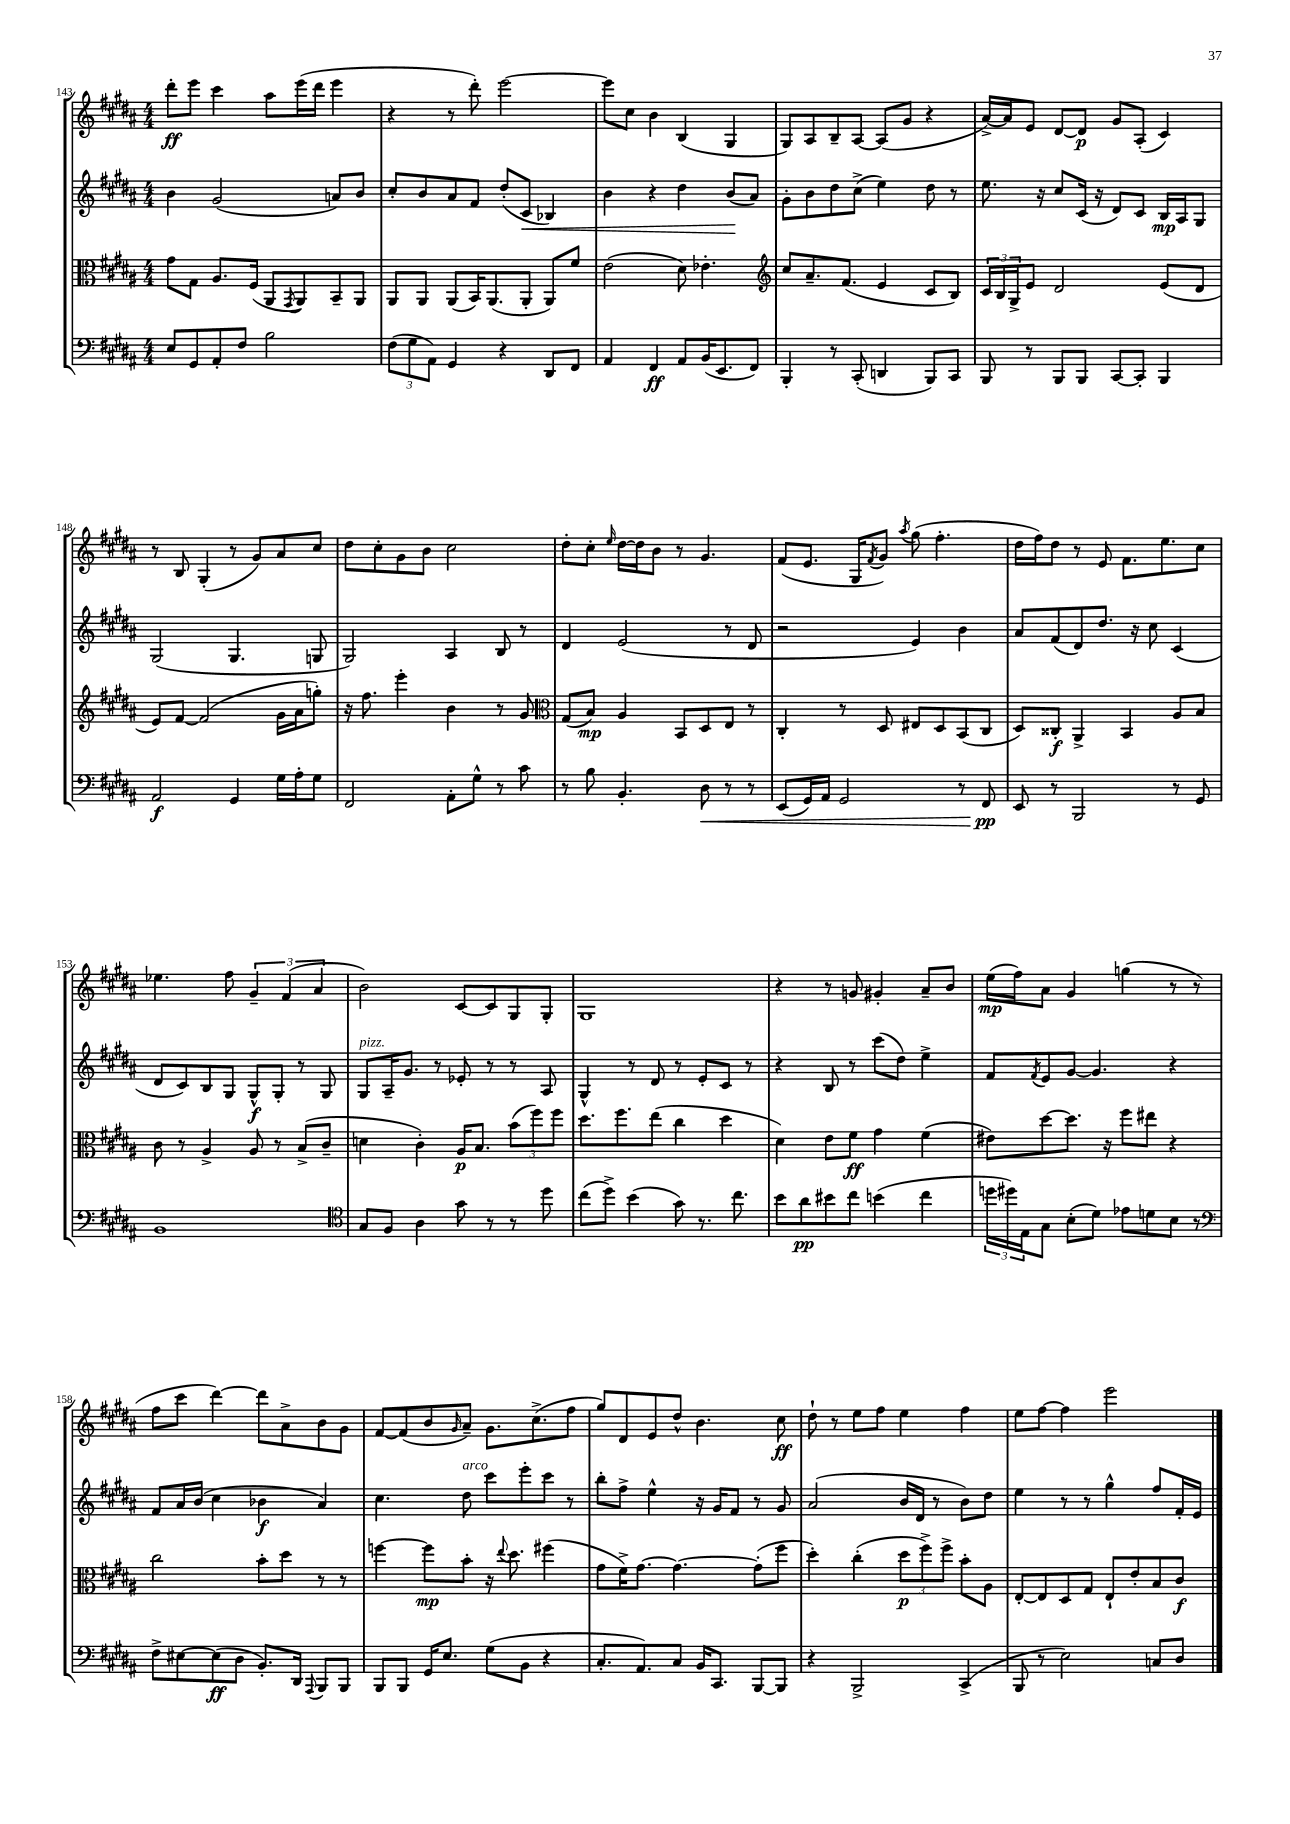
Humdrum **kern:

**kern	**dynam	**kern	**dynam	**kern	**dynam	**kern	**dynam
*part4	*part4	*part3	*part3	*part2	*part2	*part1	*part1
*staff4	*staff4	*staff3	*staff3	*staff2	*staff2	*staff1	*staff1
*clefF4	*	*clefC3	*	*clefG2	*	*clefG2	*
*k[f#c#g#d#a#]	*	*k[f#c#g#d#a#]	*	*k[f#c#g#d#a#]	*	*k[f#c#g#d#a#]	*
*M4/4	*	*M4/4	*	*M4/4	*	*M4/4	*
=143	=143	=143	=143	=143	=143	=143	=143
8E/L	.	8g#\L	.	4b\	.	8ddd#'\L	ff
8GG#/	.	8G#\J	.	.	.	8eee\J	.
8AA#'/	.	8.A#/L	.	(2g#/	.	4ccc#\	.
8F#/J	.	.	.	.	.	.	.
.	.	(16F#/Jk	.	.	.	.	.
2B\	.	8AA#/L	.	.	.	8aa#\L	.
.	.	8qGG#/	.	.	.	.	.
.	.	8AA#/)	.	.	.	(16eee\L	.
.	.	.	.	.	.	16ddd#\JJ	.
.	.	8BB~/	.	8an/L)	.	4eee\	.
.	.	8AA#/J	.	8b/J	.	.	.
=144	=144	=144	=144	=144	=144	=144	=144
(12F#\L	.	8AA#/L	.	8cc#'/L	.	4r	.
12G#\	.	.	.	.	.	.	.
.	.	8AA#/J	.	8b/	.	.	.
12AA#\J)	.	.	.	.	.	.	.
4GG#/	.	(8AA#/L	.	8a#/	.	8r	.
.	.	16BB/K)	.	8f#/J	.	8ddd#'\)	.
.	.	(8.AA#/	.	.	.	.	.
4r	.	.	.	(8dd#'/L	.	[2eee\	.
!	!	!	!	!	!LO:HP:b	!	!
.	.	8AA#'/J	.	8c#/J	<	.	.
8DD#/L	.	8AA#/L)	.	4B-X/)	.	.	.
8FF#/J	.	8f#/J	.	.	.	.	.
=145	=145	=145	=145	=145	=145	=145	=145
4AA#/	.	(2e\	.	4b\	.	8eee\L]	.
.	.	.	.	.	.	8cc#\J	.
4FF#/	ff	.	.	4r	.	4b\	.
8AA#/L	.	8d#\)	.	4dd#\	.	(4B/	.
(16BB/K	.	4.e-X'\	.	.	.	.	.
8.EE/	.	.	.	.	.	.	.
.	.	.	.	(8b/L	.	4G#/	.
8FF#/J)	.	.	.	8a#/J)	[	.	.
=146	=146	=146	=146	=146	=146	=146	=146
*	*	*clefG2	*	*	*	*	*
4BBB'/	.	8cc#/L	.	8g#'\L	.	8G#/L)	.
.	.	8.a#~/	.	8b\	.	8A#/	.
8r	.	.	.	8dd#\	.	8B~/	.
.	.	(8.f#/J	.	.	.	.	.
(8CC#'/	.	.	.	(8cc#^\J	.	[8A#/J	.
4DDn/	.	4e/	.	4ee\)	.	(8A#/L]	.
.	.	.	.	.	.	8g#/J	.
8BBB/L)	.	8c#/L	.	8dd#\	.	4r	.
8CC#/J	.	8B/J)	.	8r	.	.	.
=147	=147	=147	=147	=147	=147	=147	=147
8BBB/	.	24c#/LL	.	8.ee\	.	[16a#^/LL)	.
.	.	24B/	.	.	.	.	.
.	.	.	.	.	.	16a#/J]	.
.	.	24G#^/J	.	.	.	.	.
8r	.	8e/J	.	.	.	8e/J	.
.	.	.	.	16r	.	.	.
8BBB/L	.	2d#/	.	8cc#/L	.	[8d#/L	.
8BBB/J	.	.	.	(16c#/Jk	.	8d#/J]	p
.	.	.	.	16r	.	.	.
[8CC#/L	.	.	.	8d#/L)	.	8g#/L	.
8CC#'/J]	.	.	.	8c#/J	.	(8A#'/J	.
4BBB/	.	(8e/L	.	16B/LL	mp	4c#/)	.
.	.	.	.	16A#/J	.	.	.
.	.	8d#/J	.	8G#/J	.	.	.
!!LO:LB:g=z
=148	=148	=148	=148	=148	=148	=148	=148
2AA#/	f	8e/L)	.	(2G#/	.	8r	.
.	.	[8f#/J	.	.	.	8B/	.
.	.	(2f#/]	.	.	.	(4G#'/	.
4GG#/	.	.	.	4.G#/	.	8r	.
.	.	.	.	.	.	8g#/L)	.
16G#\LL	.	16g#\LL	.	.	.	8a#/	.
16A#'\J	.	16a#\J	.	.	.	.	.
8G#\J	.	8ggn'\J)	.	8Gn/	.	8cc#/J	.
=149	=149	=149	=149	=149	=149	=149	=149
2FF#/	.	16r	.	2G#/)	.	8dd#\L	.
.	.	8.ff#\	.	.	.	.	.
.	.	.	.	.	.	8cc#'\	.
.	.	4eee'\	.	.	.	8g#\	.
.	.	.	.	.	.	8b\J	.
8AA#'\L	.	4b\	.	4A#/	.	2cc#\	.
8G#^^\J	.	.	.	.	.	.	.
8r	.	8r	.	8B/	.	.	.
8c#\	.	8g#/	.	8r	.	.	.
=150	=150	=150	=150	=150	=150	=150	=150
*	*	*clefC3	*	*	*	*	*
8r	.	(8G#/L	.	4d#/	.	8dd#'\L	.
8B\	.	8B/J)	mp	.	.	8cc#'\J	.
.	.	.	.	.	.	16qqee/	.
4.BB'/	.	4A#/	.	(2e/	.	[16dd#\LL	.
.	.	.	.	.	.	16dd#\J]	.
.	.	.	.	.	.	8b\J	.
.	.	8BB/L	.	.	.	8r	.
!	!LO:HP:b	!	!	!	!	!	!
8D#\	<	8D#/	.	.	.	4.g#/	.
8r	.	8E/J	.	8r	.	.	.
8r	.	8r	.	8d#/	.	.	.
=151	=151	=151	=151	=151	=151	=151	=151
(8EE/L	.	4C#'/	.	2r	.	(8f#/L	.
16GG#/L)	.	.	.	.	.	8.e/J	.
16AA#/JJ	.	.	.	.	.	.	.
2GG#/	.	8r	.	.	.	.	.
.	.	.	.	.	.	16G#/KL	.
.	.	.	.	.	.	8qf#/	.
.	.	8D#/	.	.	.	8g#/J)	.
.	.	.	.	.	.	8qaa#/	.
.	.	8E#X/L	.	4e/)	.	(8gg#\	.
.	.	8D#/	.	.	.	4.ff#'\	.
8r	.	(8BB/	.	4b\	.	.	.
8FF#/	pp	8C#/J	.	.	.	.	.
.	[	.	.	.	.	.	.
=152	=152	=152	=152	=152	=152	=152	=152
8EE/	.	8D#/L)	.	8a#/L	.	16dd#\LL	.
.	.	.	.	.	.	16ff#\J)	.
8r	.	8C##X'/J	f	(8f#/	.	8dd#\J	.
2BBB/	.	4AA#^/	.	8d#/)	.	8r	.
.	.	.	.	8.dd#/J	.	8e/	.
.	.	4BB/	.	.	.	8.f#\L	.
.	.	.	.	16r	.	.	.
.	.	.	.	8cc#\	.	.	.
.	.	.	.	.	.	8.ee\	.
8r	.	8A#/L	.	(4c#/	.	.	.
8GG#/	.	8B/J	.	.	.	8cc#\J	.
!!LO:LB:g=z
=153	=153	=153	=153	=153	=153	=153	=153
1BB	.	8c#\	.	8d#/L	.	4.ee-X\	.
.	.	8r	.	8c#/)	.	.	.
.	.	4A#^/	.	8B/	.	.	.
.	.	.	.	8G#/J	.	8ff#\	.
.	.	8A#/	.	8G#^^/L	f	6g#~/	.
.	.	8r	.	8G#'/J	.	.	.
.	.	.	.	.	.	(6f#/	.
.	.	(8B^/L	.	8r	.	.	.
.	.	.	.	.	.	6a#/	.
.	.	8c#~/J	.	8G#/	.	.	.
=154	=154	=154	=154	=154	=154	=154	=154
*clefC4	*	*	*	*	*	*	*
!	!	!	!	!LO:TX:a:i:t=pizz.	!	!	!
8G#/L	.	4dn\	.	8G#/L	.	2b\)	.
8F#/J	.	.	.	16A#~/K	.	.	.
.	.	.	.	8.g#/J	.	.	.
4A#\	.	4c#'\)	.	.	.	.	.
.	.	.	.	8r	.	.	.
8g#\	.	16A#/KL	p	8e-X'/	.	[8c#/L	.
.	.	8.B/J	.	.	.	.	.
8r	.	.	.	8r	.	8c#/]	.
8r	.	(12b\L	.	8r	.	8G#/	.
.	.	12ff#\)	.	.	.	.	.
8dd#\	.	.	.	8A#/	.	8G#'/J	.
.	.	12ff#\J	.	.	.	.	.
=155	=155	=155	=155	=155	=155	=155	=155
(8cc#\L	.	8.dd#\L	.	4G#^^/	.	1G#	.
8dd#^\J)	.	.	.	.	.	.	.
.	.	8.ff#\	.	.	.	.	.
(4b\	.	.	.	8r	.	.	.
.	.	(8ee\J	.	8d#/	.	.	.
8g#\)	.	4cc#\	.	8r	.	.	.
8.r	.	.	.	8e'/L	.	.	.
.	.	4dd#\	.	8c#/J	.	.	.
8.cc#\	.	.	.	.	.	.	.
.	.	.	.	8r	.	.	.
=156	=156	=156	=156	=156	=156	=156	=156
8b\L	.	4d#\)	.	4r	.	4r	.
8a#\	pp	.	.	.	.	.	.
8b#X\	.	8e\L	.	8B/	.	8r	.
8cc#\J	.	8f#\J	ff	8r	.	8gn/	.
(4bn\	.	4g#\	.	(8ccc#\L	.	4g#X'/	.
.	.	.	.	8dd#\J)	.	.	.
4cc#\	.	(4f#\	.	4ee^\	.	8a#~/L	.
.	.	.	.	.	.	8b/J	.
=157	=157	=157	=157	=157	=157	=157	=157
24ddn\LL	.	8e#X\L)	.	8f#/L	.	(16ee\LL	mp
24dd#X\)	.	.	.	.	.	.	.
.	.	.	.	.	.	16ff#\J)	.
24E\J	.	.	.	.	.	.	.
.	.	.	.	8qf#/	.	.	.
8G#\J	.	[8dd#\	.	8e/	.	8a#\J	.
(8B'\L	.	8.dd#\J]	.	[8g#/J	.	4g#/	.
8d#\J)	.	.	.	4.g#/]	.	.	.
.	.	16r	.	.	.	.	.
8e-X\L	.	8ff#\L	.	.	.	(4ggn\	.
8dn\	.	8ee#X\J	.	.	.	.	.
8B\J	.	4r	.	4r	.	8r	.
8r	.	.	.	.	.	8r	.
!!LO:LB:g=z
=158	=158	=158	=158	=158	=158	=158	=158
*clefF4	*	*	*	*	*	*	*
8F#^\L	.	2cc#\	.	8f#/L	.	8ff#\L	.
[8E#X\	.	.	.	16a#/L	.	8ccc#\J	.
.	.	.	.	(16b/JJ	.	.	.
(8E#\]	ff	.	.	4cc#\	.	[4ddd#\)	.
8D#\J	.	.	.	.	.	.	.
8.BB'/L)	.	8b'\L	.	4b-X\	f	8ddd#\L]	.
.	.	8dd#\J	.	.	.	8a#^\	.
16DD#/Jk	.	.	.	.	.	.	.
8qqAAA#/	.	.	.	.	.	.	.
8BBB/L	.	8r	.	4a#/)	.	8b\	.
8BBB/J	.	8r	.	.	.	8g#\J	.
=159	=159	=159	=159	=159	=159	=159	=159
8BBB/L	.	[4ffn\	.	4.cc#\	.	[8f#/L	.
8BBB/J	.	.	.	.	.	(8f#/]	.
16GG#/KL	.	8ff\L]	mp	.	.	8b/	.
8.E/J	.	.	.	.	.	.	.
.	.	.	.	.	.	16qqg#/	.
!	!	!	!	!LO:TX:a:i:t=arco	!	!	!
.	.	8b'\J	.	8dd#\	.	8a#~/J)	.
(8G#\L	.	16r	.	8ccc#\L	.	8.g#\L	.
.	.	8qqee/	.	.	.	.	.
.	.	8.dd#\	.	.	.	.	.
8BB\J	.	.	.	8eee'\	.	.	.
.	.	.	.	.	.	(8.cc#^\	.
4r	.	(4ff#X\	.	8ccc#\J	.	.	.
.	.	.	.	8r	.	8ff#\J	.
=160	=160	=160	=160	=160	=160	=160	=160
8.C#'/L	.	8g#\L	.	8bb'\L	.	8gg#/L)	.
.	.	16f#^\K)	.	8ff#^\J	.	8d#/	.
8.AA#/)	.	[8.g#\J	.	.	.	.	.
.	.	.	.	4ee^^\	.	8e/	.
8C#/J	.	4.g#\_	.	.	.	8dd#^^/J	.
16BB/KL	.	.	.	16r	.	4.b\	.
8.CC#/J	.	.	.	16g#/KL	.	.	.
.	.	.	.	8f#/J	.	.	.
[8BBB/L	.	(8g#'\L]	.	8r	.	.	.
8BBB/J]	.	8ff#\J	.	8g#/	.	8cc#\	ff
=161	=161	=161	=161	=161	=161	=161	=161
4r	.	4dd#'\)	.	(2a#/	.	8dd#`\	.
.	.	.	.	.	.	8r	.
2BBB^/	.	(4cc#'\	.	.	.	8ee\L	.
.	.	.	.	.	.	8ff#\J	.
.	.	12dd#\L	p	16b/LL	.	4ee\	.
.	.	.	.	16d#/JJ	.	.	.
.	.	12ff#^\)	.	.	.	.	.
.	.	.	.	8r	.	.	.
.	.	12ff#^\J	.	.	.	.	.
(4CC#^/	.	8b'\L	.	8b\L)	.	4ff#\	.
.	.	8A#\J	.	8dd#\J	.	.	.
=162	=162	=162	=162	=162	=162	=162	=162
8BBB/	.	[8E'/L	.	4ee\	.	8ee\L	.
8r	.	8E/]	.	.	.	[8ff#\J	.
2E\)	.	8D#/	.	8r	.	4ff#\]	.
.	.	8G#/J	.	8r	.	.	.
.	.	8E`/L	.	4gg#^^\	.	2eee\	.
.	.	8e'/	.	.	.	.	.
8Cn/L	.	8B/	.	8ff#/L	.	.	.
8D#/J	.	8c#/J	f	16f#'/L	.	.	.
.	.	.	.	16e/JJ	.	.	.
==	==	==	==	==	==	==	==
*-	*-	*-	*-	*-	*-	*-	*-
